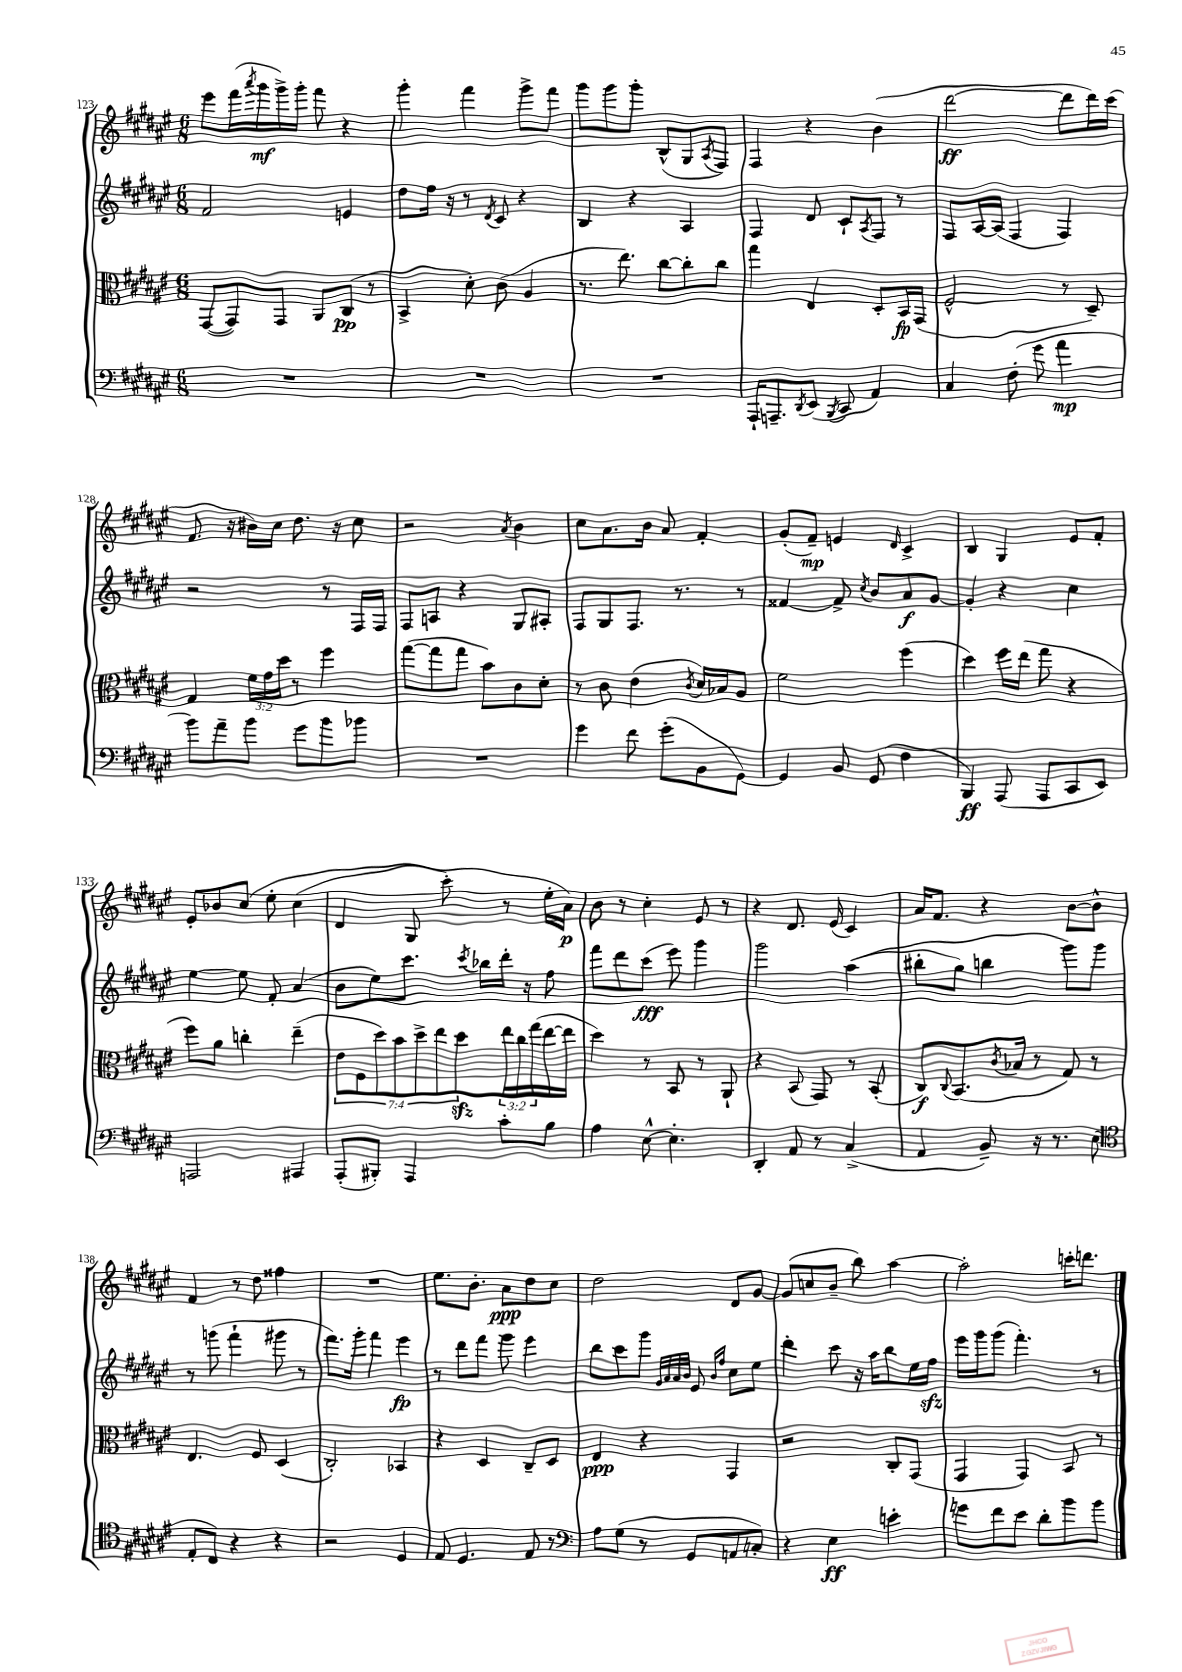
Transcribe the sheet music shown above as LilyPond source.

<<
\new StaffGroup <<
\new Staff = "s0" {
    \clef treble \key fis \major \numericTimeSignature \time 6/8
    eis'''8 fis'''16( \acciaccatura { ais'''8 } gis'''16\mf gis'''16->) gis'''16-. fis'''8 r4 |
    gis'''4-. fis'''4 gis'''8-> fis'''8 |
    gis'''8 gis'''8 gis'''8-. b8-^( gis8 \acciaccatura { ais8 } fis8) |
    fis4 r4 b'4( |
    dis'''2~\ff dis'''8 dis'''16) cis'''16( |
    fis'8. r16 bis'16) cis''16 dis''8. r16 cis''8 |
    r2 \acciaccatura { ais'8 } b'4 |
    cis''8 ais'8. b'16 ais'8 fis'4-. |
    gis'8-.( fis'8--\mp) e'4 \grace { dis'16 } cis'4-> |
    b4 gis4 eis'8 fis'8-. |
    eis'8-. bes'8 cis''8\( eis''8-. cis''4( |
    dis'4 gis8 cis'''8-.) r8 eis''16-. ais'16\p\) |
    b'8 r8 cis''4-. eis'8 r8 |
    r4 dis'8. eis'16( cis'4) |
    ais'16 fis'8. r4 b'8~ b'8-^ |
    fis'4 r8 dis''8 fisis''4 |
    R2. |
    eis''8. b'8.-. ais'8\ppp dis''8 cis''8 |
    dis''2 dis'8 gis'8~ |
    gis'8( c''8 b'8-- b''8) ais''4~ |
    ais''2-. c'''16-. d'''8. \bar "|." |
}
\new Staff = "s1" {
    \clef treble \key fis \major \numericTimeSignature \time 6/8
    fis'2 e'4 |
    dis''8 fis''16 r16 r8 \acciaccatura { dis'8 } cis'8 r4 |
    b4 r4 ais4 |
    fis4 dis'8 cis'8-! \acciaccatura { ais8 } fis8 r8 |
    fis8 ais16~ ais16( fis4 fis4) |
    r2 r8 fis16 fis16 |
    fis8 a8 r4 gis8 ais8-. |
    fis8 gis8 fis8. r8. r8 |
    fisis'4~ fisis'8-> \acciaccatura { cis''8 } b'8 ais'8\f gis'8~ |
    gis'4-. r4 cis''4 |
    eis''4~ eis''8 fis'8-. ais'4( |
    b'8 eis''8) cis'''8. \acciaccatura { cis'''8 } bes''16 dis'''16-. r16 fis''8 |
    fis'''8 dis'''8 cis'''8\fff( eis'''8) gis'''4 |
    gis'''2 ais''4(\( |
    bis''8-. gis''8) b''4 gis'''8\) gis'''8 |
    r8 g'''8( fis'''4-! gis'''8 r8 |
    fis'''8.) gis'''16-. fis'''4 eis'''4\fp |
    r8 dis'''8 fis'''8 gis'''8 eis'''4 |
    b''8 cis'''8 gis'''8 \grace { gis'32 ais'32 ais'32 b'32 } eis'8 \grace { b'16 fis''16 } cis''8 eis''8 |
    dis'''4-. cis'''8 r16 ais''16 b''8 eis''16 fis''16\sfz |
    eis'''16 gis'''16 gis'''8( fis'''4.-.) r8 \bar "|." |
}
\new Staff = "s2" {
    \clef alto \key fis \major \numericTimeSignature \time 6/8 \override Staff.TupletNumber.text = #tuplet-number::calc-fraction-text
    gis,8~( gis,8) gis,8 ais,8 cis8\pp( r8 |
    b,4-> dis'8-.) cis'8( ais4 |
    r8. eis''8.) cis''8~ cis''8-. cis''8 |
    gis''4 eis4 dis8-. b,16\fp gis,16( |
    fis2-^ r8 dis8--) |
    gis4 \tuplet 3/2 { fis'16 gis'16 dis''16 } r8 fis''4 |
    gis''8~( gis''8 gis''8 b'8) cis'8 dis'8-. |
    r8 cis'8 eis'4( \acciaccatura { cis'8 } dis'16) bes16 ais8 |
    fis'2 fis''4( |
    dis''4) fis''16 eis''16( gis''8 r4 |
    fis''8) ais'8 c''4-. eis''4--( |
    \tuplet 7/4 { eis'8 fis8 dis''8) b'8 dis''8-> eis''8 dis''8\sfz } \tuplet 3/2 { eis''16 cis''16 gis''16( } eis''16~ eis''16 |
    dis''4) r8 b,8 r8 ais,8-! |
    r4 b,8( gis,8) r8 b,8-.( |
    cis8\f) \appoggiatura { cis8 } b,8.( \acciaccatura { cis'8 } bes16 r8 gis8) r8 |
    eis4. fis8 dis4( |
    cis2-.) bes,4 |
    r4 dis4 cis8-- dis8 |
    eis4\ppp r4 gis,4 |
    r2 cis8-. gis,8( |
    gis,4 gis,4) b,8 r8 \bar "|." |
}
\new Staff = "s3" {
    \clef bass \key fis \major \numericTimeSignature \time 6/8
    R2. |
    R2. |
    R2. |
    ais,,16-! a,,8.-- \acciaccatura { dis,8 } eis,8( \acciaccatura { b,,8 } cis,8 ais,4) |
    cis4 fis8-.( gis'8 ais'4\mp |
    b'8) ais'8-- b'8 gis'8 b'8 bes'8 |
    R2. |
    gis'4 fis'8 gis'8-.( b,8 gis,8~) |
    gis,4 b,8 gis,8( fis4 |
    b,,4\ff) ais,,8( ais,,8 cis,8 eis,8) |
    a,,2 ais,,4 |
    ais,,8-.( bis,,8-.) ais,,4 cis'8-. b8 |
    ais4 eis8~-^ eis4.-. |
    dis,4-. ais,8 r8 cis4->( |
    ais,4 b,8--) r16 r8. eis8( |
    \clef tenor eis8-. cis8) r4 r4 |
    r2 dis4 |
    eis8 dis4. eis8 r8 |
    \clef bass ais8 gis8( r8 gis,8 a,8 c8-.) |
    r4 eis4\ff e'4-. |
    g'8 fis'8 eis'8 dis'8-. b'8 b'8 \bar "|." |
}
>>
>>
\layout { \context { \Score currentBarNumber = #123 } }
